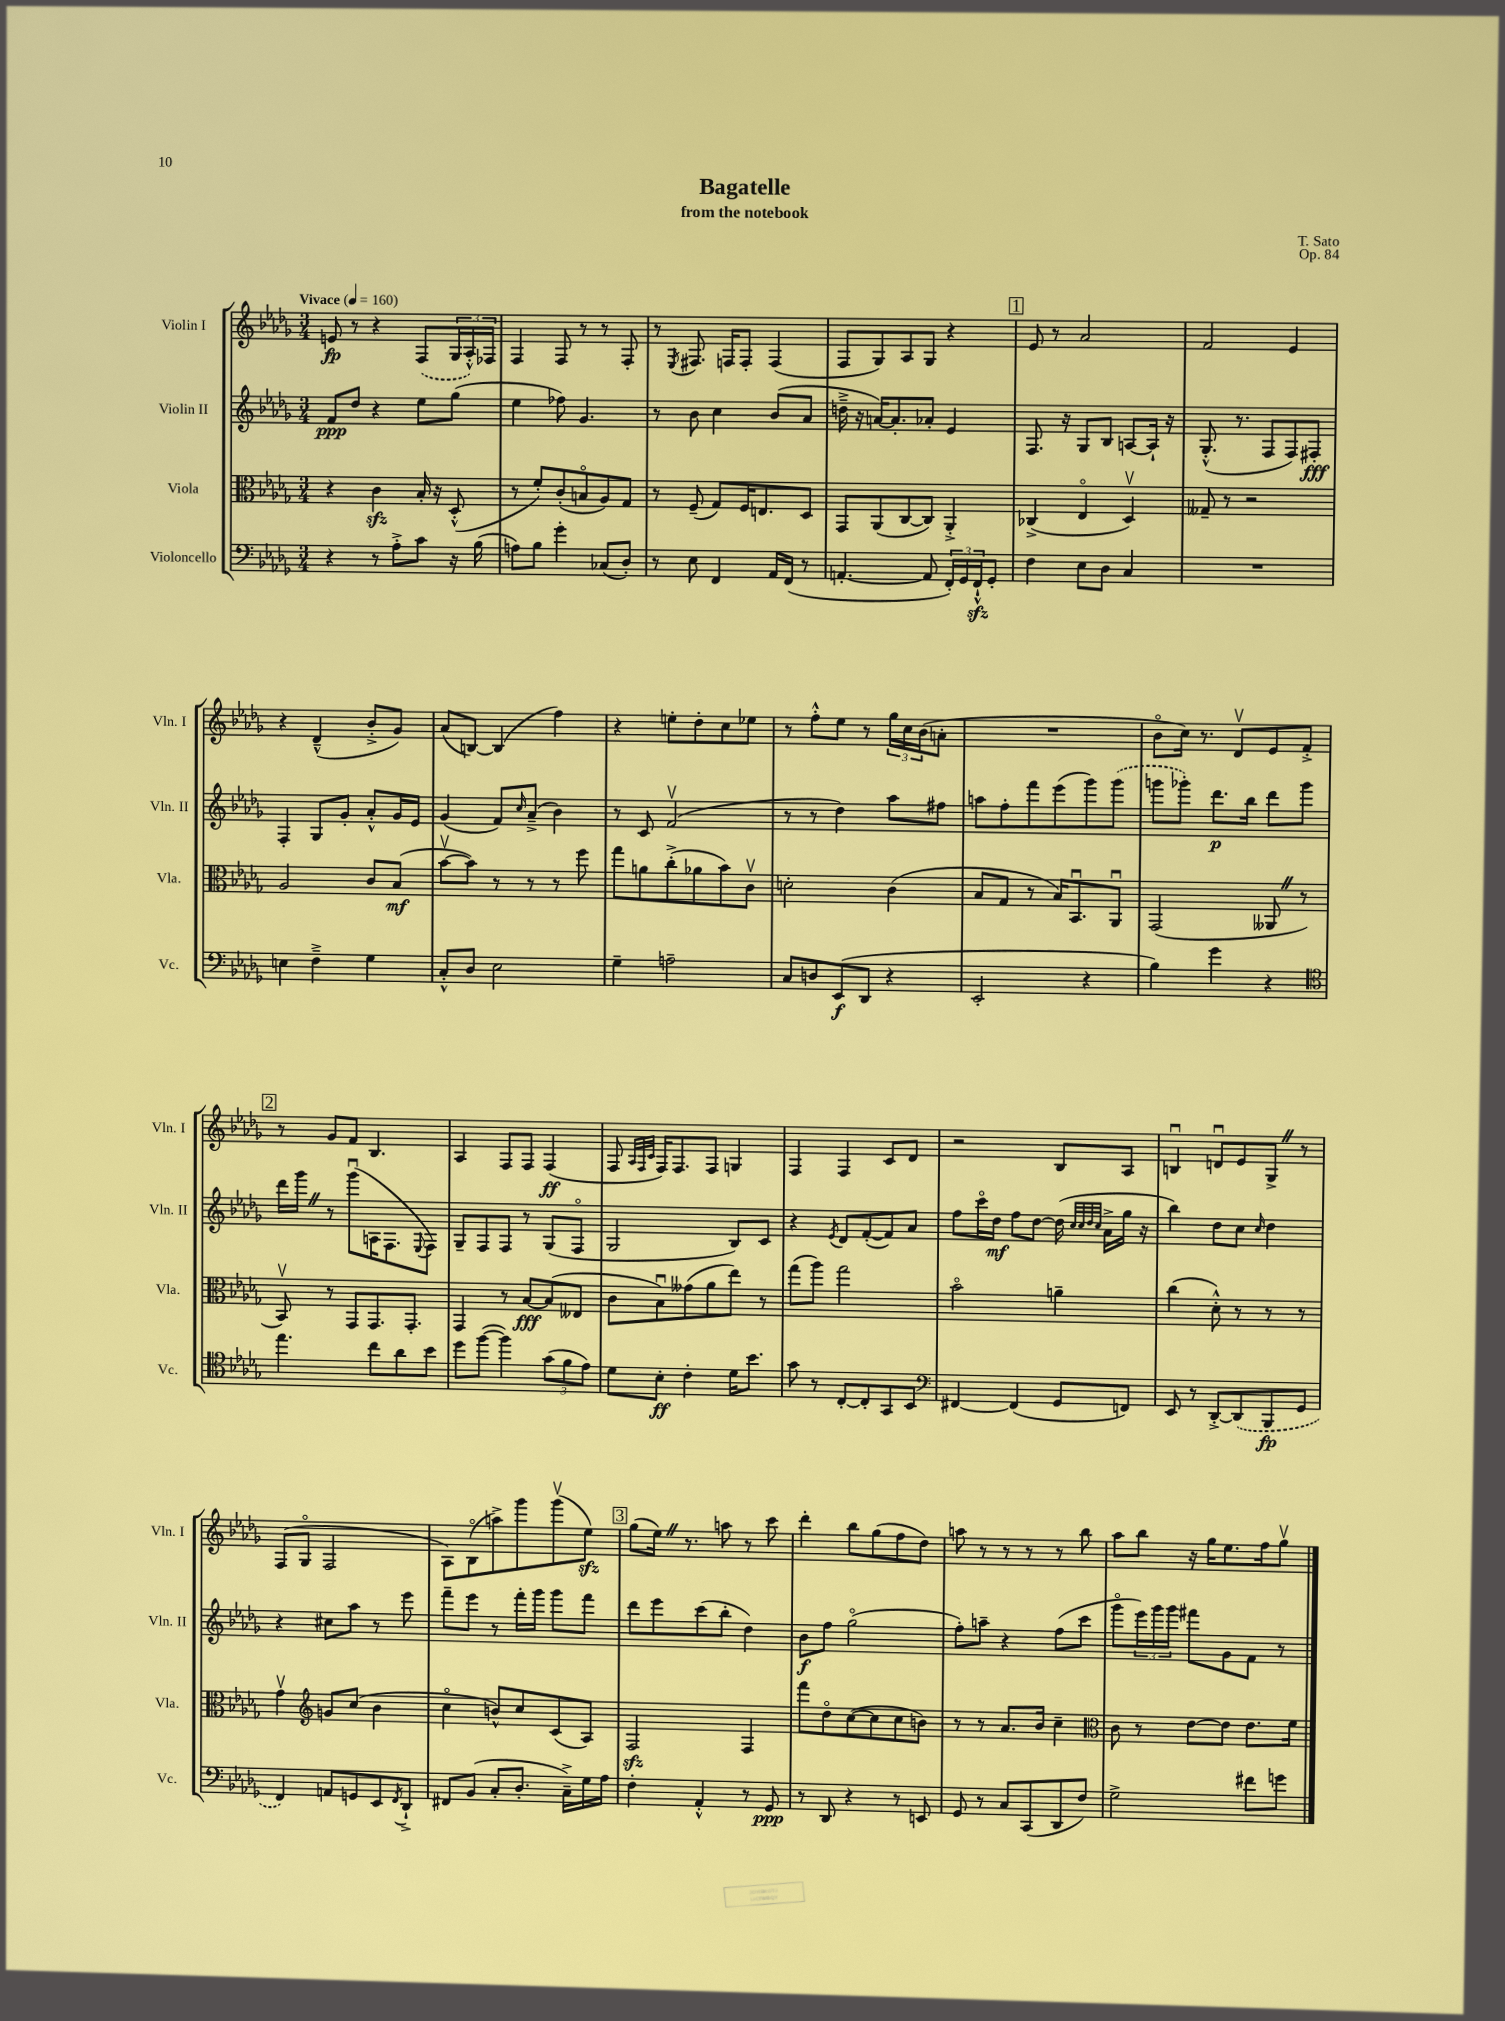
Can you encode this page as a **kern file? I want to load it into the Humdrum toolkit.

**kern	**kern	**kern	**kern
*staff4	*staff3	*staff2	*staff1
*clefF4	*clefC3	*clefG2	*clefG2
*k[b-e-a-d-g-]	*k[b-e-a-d-g-]	*k[b-e-a-d-g-]	*k[b-e-a-d-g-]
*M3/4	*M3/4	*M3/4	*M3/4
*MM160	*MM160	*MM160	*MM160
4r	4r	8f	8e
.	.	8dd-	8r
8r	4c	4r	4r
8A-'^	.	.	.
8c	16B-'	8ee-	(8F
.	16r	.	.
16r	(8D-'^^	(8gg-	24G-
.	.	.	24A-'^^)
(16B-	.	.	.
.	.	.	24F-
=	=	=	=
8A)	8r	4ee-	4F
8B-	8f')	.	.
4g-'	(8c'	8ff-)	8F
.	8Bo	4.g-	8r
(8C-	8A-)	.	8r
8D-')	8G-	.	8F'
=	=	=	=
8r	8r	8r	8r
.	.	.	8qE-
8E-	(8F~	8b-	8.F#
4FF	8G-)	4cc	.
.	.	.	16F
.	16F	.	8F'
.	8.E	.	.
16AA-	.	(8b-	(4F
(16FF	.	.	.
8r	8D-	8a-	.
=	=	=	=
[4.AA'	8GG-	16dd~^	8F
.	.	16r	.
.	(8AA-	[16a)	8G-)
.	.	8.a']	.
.	[8C	.	8A-
8AA]	8C])	8a-'	8G-
24FF')	4AA-'^	4e-	4r
24GG-	.	.	.
24FF`^^	.	.	.
8GG-'	.	.	.
=	=	=	=
4F	(4C-^	8.F	8e-
.	.	.	8r
.	.	16r	.
8E-	4E-o	8G-	2a-
8D-	.	8B-	.
4C	4D-v)	[8A	.
.	.	16A`]	.
.	.	16r	.
=	=	=	=
2.r	8G--~	(8.G-'^^	2f
.	8r	.	.
.	.	8.r	.
.	2r	.	.
.	.	8F	.
.	.	8F)	4e-
.	.	8F#'	.
=	=	=	=
4E	2A-	4F'	4r
4F~^	.	8G-	(4d-~^^
.	.	8g-'	.
4G-	8c	8a-'^^	8b-'^
.	(8B-	16g-	8g-)
.	.	16e-	.
=	=	=	=
8C'^^	[8b-v	(4g-	(8a-
8D-	8b-])	.	[8B)
2E-	8r	8f)	(4B]
.	.	16qqcc	.
.	8r	(8a-~^	.
.	8r	4b-)	4ff)
.	8ff	.	.
=	=	=	=
4G-~	8gg-	8r	4r
.	8a	8c	.
2A~	(8cc'^	(2fv	8ee'
.	8a-	.	8dd-'
.	8b-)	.	8cc
.	8cv	.	8ee-
=	=	=	=
8C	2d'	8r	8r
8D	.	8r	8ff'^^
(8EE-	.	4dd-)	8ee-
8DD-	.	.	8r
4r	(4c	8aa-	24gg-
.	.	.	24cc
.	.	.	(24b-
.	.	8ff#	8a'
=	=	=	=
2EE-'	8B-	8aa	2.r
.	8G-	8ff'	.
.	8r	8fff	.
.	16B-)	(8eee-	.
.	8.BB-u	.	.
4r	.	8ggg-)	.
.	8AA-u	(8ggg-	.
=	=	=	=
4B-)	(2GG-	8ggg	8b-o
.	.	8ggg-')	16cc)
.	.	.	8.r
4g-	.	8.ddd-	.
.	.	.	8d-v
.	.	16bb-	.
4r	8AA--	8ddd-	8e-
.	8r	8ggg-	8f'^
=	=	=	=
*clefC4	*	*	*
4.ee-	8BB-v)	16ddd-	8r
.	.	16ggg-	.
.	8r	8r	8g-
.	8GG-	(8ggg-u	8f
8cc	8.GG-	16A	4.B-
.	.	8.F	.
8a-	.	.	.
.	8.GG-'	.	.
.	.	8qqE-	.
8b-	.	8F)	.
=	=	=	=
8dd-	4GG-	8G-~	4A-
([8ff	.	8F	.
4ff])	8r	8F	8F
.	[8B-	8r	8F
(12g-	(8B-]	(8G-	(4F
12f	.	.	.
.	8E--	8Fo	.
12e-)	.	.	.
=	=	=	=
8d-	8c	2G-	8F
.	.	.	32qqA-
.	.	.	32qqF
.	.	.	32qqc
8B-'	8B-u)	.	16F)
.	.	.	8.F
4c'	(8g--	.	.
.	8a-	.	8F
16d-	8ee-)	8B-)	4G
8.b-	.	.	.
.	8r	8c	.
=	=	=	=
8g-	(8gg-	4r	4F
8r	8aa-)	.	.
.	.	8qe-	.
[8C'	2gg-	8d-	4F
8C']	.	([8f'	.
8GG-	.	8f])	8c
8BB-	.	8a-	8d-
=	=	=	=
*clefF4	*	*	*
[4FF#	2b-o	8ff	2r
.	.	16ccco	.
.	.	16dd-	.
(4FF#]	.	8ff	.
.	.	[8dd-	.
8GG-	4a~	(16dd-]	8B-
.	.	32qqcc	.
.	.	32qqcc	.
.	.	32qqdd-	.
.	.	32qqcc	.
.	.	16a-^	.
8FF)	.	16gg-	8A-
.	.	16r	.
=	=	=	=
8EE-	(4cc	4bb-)	4Bu
8r	.	.	.
[8DD-'^	8d-'^^)	8dd-	8du
(8DD-]	8r	8cc	8e-
.	.	16qqcc	.
8BBB-	8r	4dd-	8G-^
8GG-	8r	.	8r
=	=	=	=
4FF)	4g-v	4r	(8F
.	.	.	8G-o
*	*clefG2	*	*
8AA	8g	8cc#	2F
8GG	(8cc	8aa-	.
8EE-	4b-	8r	.
8qFF	.	.	.
8DD-`^	.	8eee-	.
=	=	=	=
8FF#	4cco	8fff~	8A-)
(8BB-	.	8eee-	(8B-o
8C'	8b^^)	8r	8aa^)
8.D-'	8cc	16fff'	8ggg-
.	.	16ggg-	.
.	(8c	8ggg-	(8ggg-v
16C~^)	.	.	.
16G-	8A-)	8fff	8ee-)
16A-	.	.	.
=	=	=	=
4F'	2F	8ddd-	(8gg-
.	.	8eee-	16ee-)
.	.	.	8.r
4AA-'^^	.	(8ccc	.
.	.	8bb-'	8aa
8r	4F	4dd-)	8r
8GG-	.	.	8ccc
=	=	=	=
8r	8fff	8b-	4ddd-'
8DD-	8dd-o	8ff	.
4r	([8cc	(2gg-o	8bb-
.	8cc]	.	(8gg-
8r	8cc	.	8ff
8EE	8b)	.	8dd-)
=	=	=	=
8GG-	8r	8ff')	8aa
8r	8r	8aa~	8r
8C	8.a-	4r	8r
(8CC	.	.	8r
.	16b-	.	.
8DD-	4cc~	(8ff	8r
8F)	.	8ccc	8bb-
=	=	=	=
*	*clefC3	*	*
2G-^	8c	8ggg-o	8aa-
.	8r	24eee-)	8bb-
.	.	24ggg-	.
.	.	24ggg-	.
.	[8e-	8fff#	16r
.	.	.	16gg-
.	8e-]	8g-	8.ee-
8f#	8.e-	8f	.
.	.	.	16ff
8g	.	8r	8gg-v
.	16f	.	.
==	==	==	==
*-	*-	*-	*-
